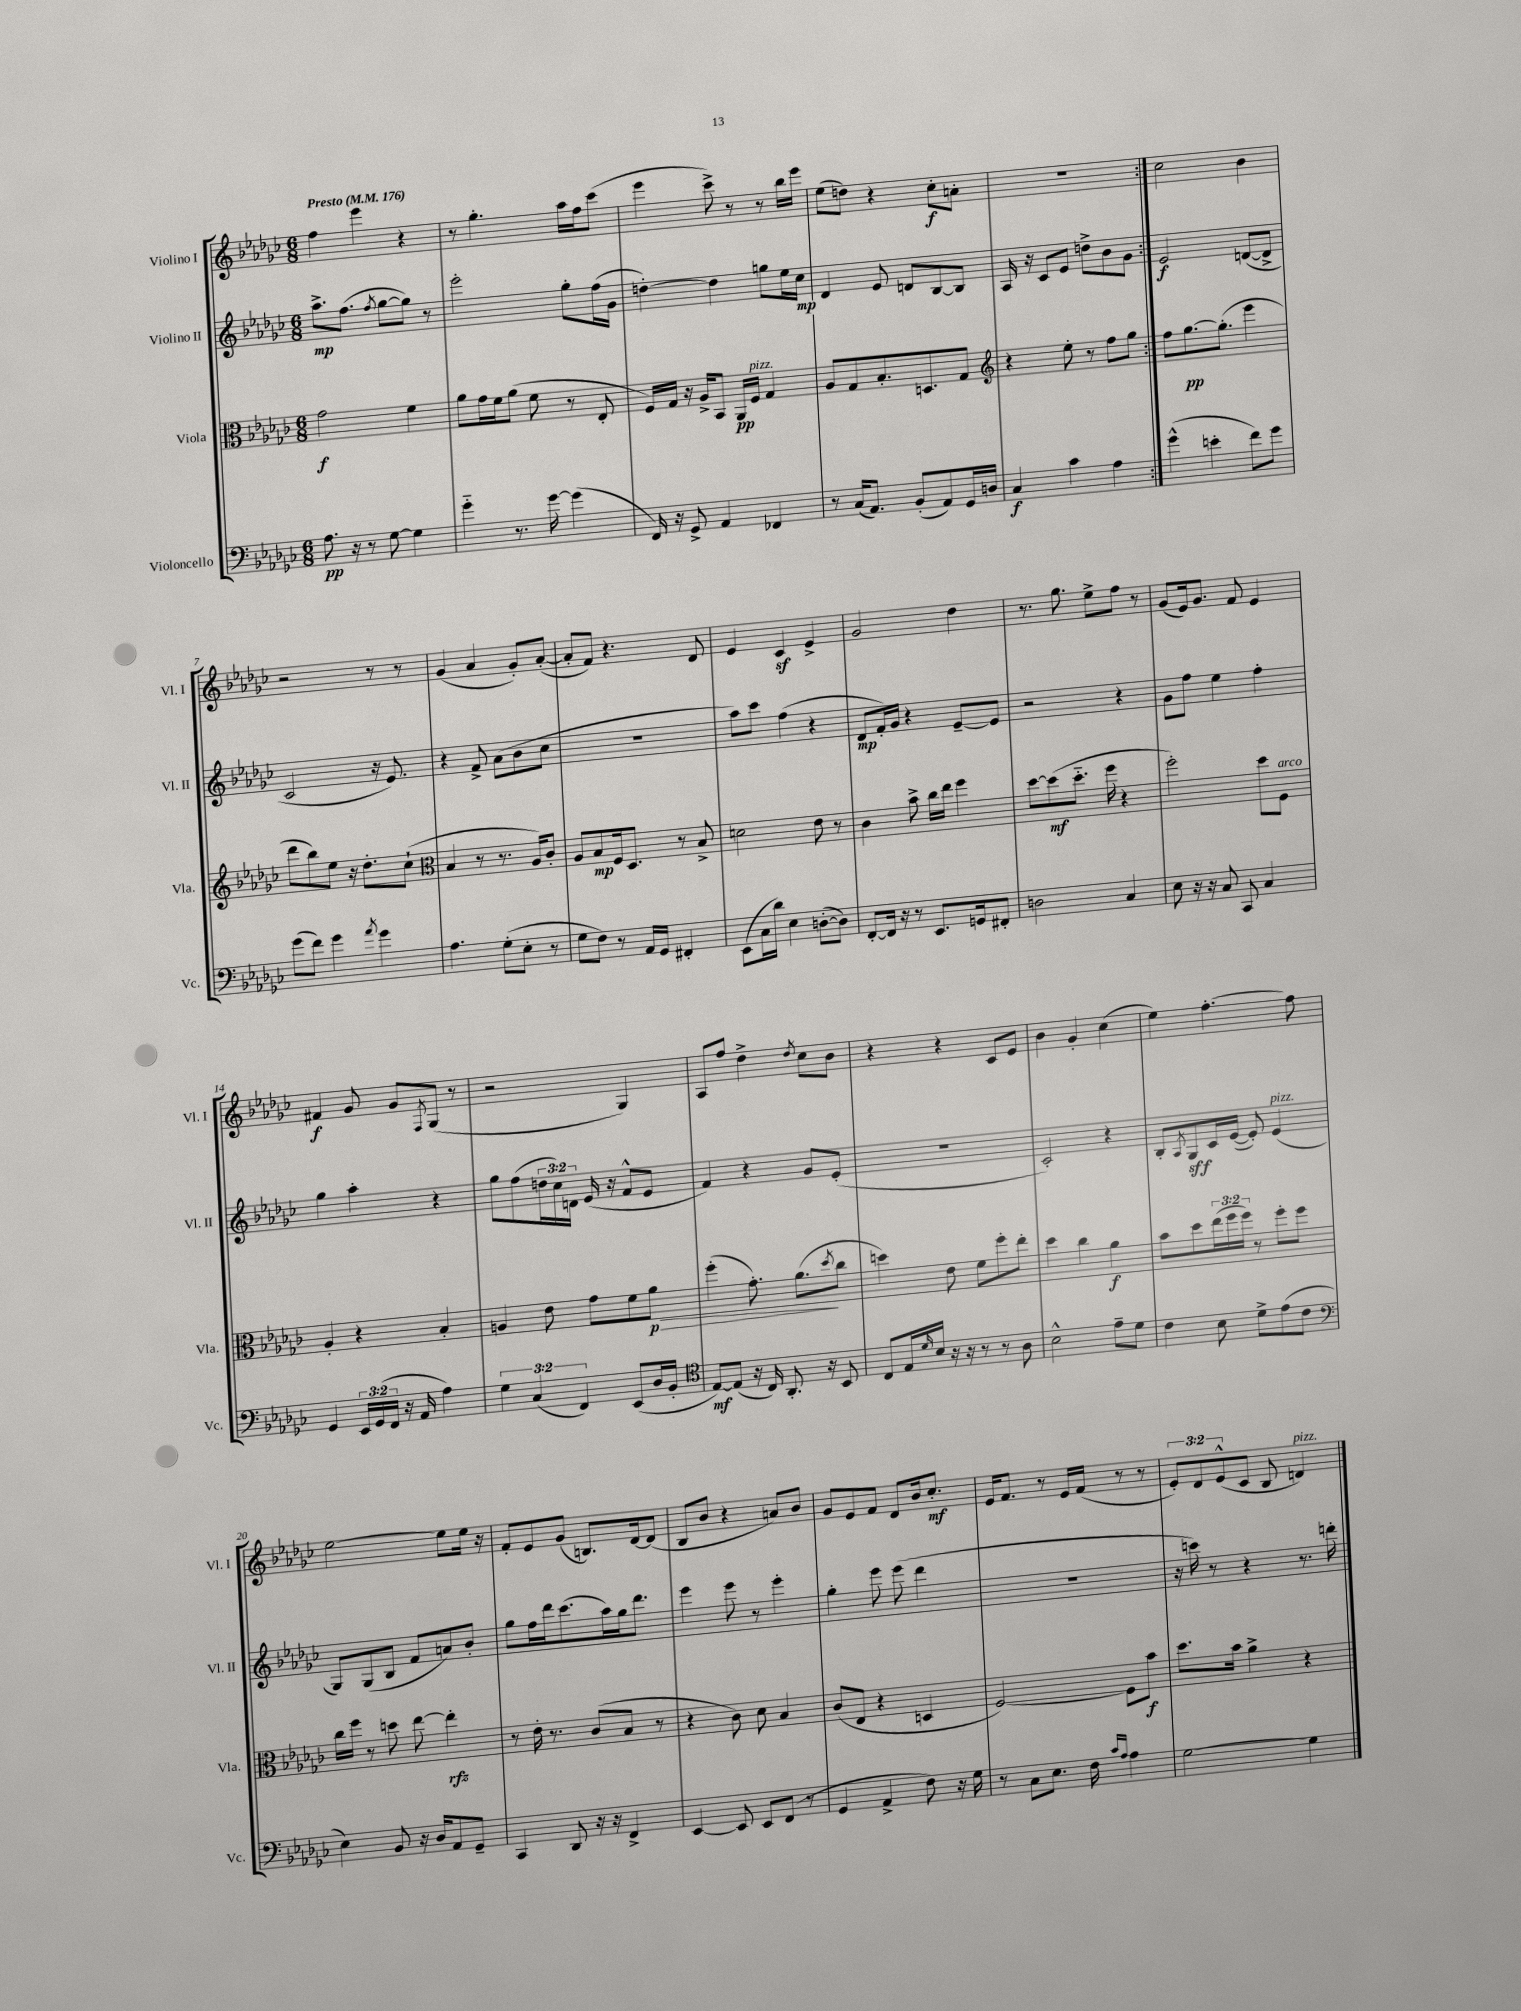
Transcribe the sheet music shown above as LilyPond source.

<<
\new StaffGroup <<
\new Staff = "s0" \with { instrumentName = "Violino I" shortInstrumentName = "Vl. I" } {
    \clef treble \key ges \major \numericTimeSignature \time 6/8 \override Staff.TupletNumber.text = #tuplet-number::calc-fraction-text \tempo "Presto" 4 = 176
    \repeat volta 2 { f''4 ees'''4 r4 |
    r8 ges''4.-. aes''16 f''16 ces'''8( |
    ees'''4 ces'''8->) r8 r8 bes''16 ees'''16 |
    ees''8( d''8) r4 ces''8-.\f a'8-. |
    R2. | }
    ces''2 bes'4 |
    r2 r8 r8 |
    ges'4( aes'4 ges'8-.) aes'8~-.( |
    aes'8-. f'8) r4. des'8 |
    ees'4 ces'4\sf ees'4-> |
    ges'2 des''4 |
    r8. ges''8. ees''8-> f''8 r8 |
    ges'8( ees'16) ges'8. f'8 ees'4 |
    fis'4\f ges'8 ges'8 \acciaccatura { f8 } ges8( r8 |
    r2 ges4) |
    aes8 f''8 des''4-> \acciaccatura { des''8 } ces''8 bes'8 |
    r4 r4 ces'8 ees'8 |
    bes'4 ges'4-. ces''4( |
    ees''4) f''4.~-. f''8 |
    ees''2~ ees''8 ees''16 r16 |
    f'8-. ees'8 ges'8( b8.) des'16~ des'8( |
    bes8 bes'8 r4 a'8) bes'8 |
    ges'8 ees'8 f'8 des'8 bes'16 ces''8.-.\mf |
    ees'16 f'8. r8 ees'16 f'16( r8 r8 |
    \tuplet 3/2 { ees'8-.) des'8 ees'8-^( } ces'8 bes8 d'4^\markup { \italic "pizz." }) \bar "|." |
}
\new Staff = "s1" \with { instrumentName = "Violino II" shortInstrumentName = "Vl. II" } {
    \clef treble \key ges \major \numericTimeSignature \time 6/8 \override Staff.TupletNumber.text = #tuplet-number::calc-fraction-text
    \repeat volta 2 { aes''8.->\mp f''8.( \acciaccatura { f''8 } ges''8~ ges''8) r8 |
    ees'''2-. ges''8-. f''16( ges'16 |
    d''4~-.) d''4 g''8 ees''16 ces''16\mp |
    des'4 ees'8 d'8 bes8~ bes8 |
    aes16 r16 ces'8 ees'8 d''8-> bes'8 ges'8 | }
    ees'2\f d'8~( d'8-> |
    ces'2 r16 ees'8.) |
    r4 f'8-> aes'8( bes'8 ces''8 |
    R2. |
    aes''8) ces'''8 f''4( r4 |
    des'8\mp f'16-.) ges'16 r4 ees'8~-- ees'8 |
    r2 r4 |
    ges'8 f''8 ees''4 f''4-. |
    ges''4 aes''4-. r4 |
    ges''8 f''8( \tuplet 3/2 { d''16 ces''16) d'16 } ees'16( r16 f'8-^ ees'8 |
    f'4) r4 ges'8 ees'8-.( |
    R2. |
    ces'2-.) r4 |
    bes8-. \acciaccatura { aes8 } ges8\sff ces'16 ees'16~( ees'8-.) ees'4^\markup { \italic "pizz." }( |
    ges8) ges8( bes8 f'8 a'8) bes'8-. |
    ges''8 f''16 des'''16 ces'''8.( aes''16) ges''16 des'''8. |
    ees'''4 ees'''8 r8 ees'''4-. |
    ges''4-. ees'''8 ees'''8( des'''4 |
    R2. |
    r16 c'''16) r8 r4 r8. d'''16-. \bar "|." |
}
\new Staff = "s2" \with { instrumentName = "Viola" shortInstrumentName = "Vla." } {
    \clef alto \key ges \major \numericTimeSignature \time 6/8 \override Staff.TupletNumber.text = #tuplet-number::calc-fraction-text
    \repeat volta 2 { ges'2\f f'4 |
    aes'8 ges'16 f'16 aes'8( f'8 r8 ees8-. |
    f16) ges16 r16 aes16-> bes,8 aes,16\pp f16^\markup { \italic "pizz." } ges4 |
    aes8 ges8 bes8.-. d8. ges8 |
    \clef treble r4 ees''8-. r8 f''8 ges''8 | }
    f''8 ges''8.~\pp ges''8.-.( ees'''4 |
    des'''8 bes''8) ees''8 r16 des''8.-. ces''8-!( |
    \clef alto bes4 r8 r8. aes16) ces'8-. |
    aes8 bes8\mp f16 des8. r8 bes8-> |
    d'2 ees'8 r8 |
    ces'4 bes'8-> ces''16 ees''16 f''4 |
    des''8~ des''8\mf( des''8.-_ f''16 r4 |
    f''2-.) des''8 f8^\markup { \italic "arco" } |
    aes4-. r4 bes4-. |
    a4 ees'8 ges'8 f'8 aes'8\p\> |
    f''4-.( ges'8.-.) aes'8.\!( \acciaccatura { des''8 } ces''8 |
    d''4) ees'8 f'8 f''8-. ees''8-. |
    des''4 ces''4 aes'4\f |
    bes'8 des''8 \tuplet 3/2 { ees''16( f''16 f''16) } r8 f''8-. f''8 |
    ces''16 f''16 r8 d''8 ees''8~ ees''4-.\rfz |
    r8 ees'16-. r8. ces'8( bes8 r8 |
    r4 ces'8) des'8 bes4 |
    ces'8( ees8 r4 d4 |
    f2~) f8 bes'8\f |
    des''8. bes'16 aes'4-> r4 \bar "|." |
}
\new Staff = "s3" \with { instrumentName = "Violoncello" shortInstrumentName = "Vc." } {
    \clef bass \key ges \major \numericTimeSignature \time 6/8 \override Staff.TupletNumber.text = #tuplet-number::calc-fraction-text
    \repeat volta 2 { aes8.\pp r16 r8 ges8~ ges4 |
    ges'4-_ r8. ges'16~ ges'4( |
    f,16) r16 ges,8-> aes,4 fes,4 |
    r8 ces16( aes,8.) bes,8-.( aes,8) ges,16 d16 |
    ces4\f ces'4 aes4 | }
    ges'4-^( e'4-. f'8) ges'8 |
    ges'8( f'8) ges'4 \acciaccatura { aes'8 } ges'4 |
    aes4. ges8-.( ees8-. r8 |
    ges8 f8) r8 aes,16 ges,16 fis,4-. |
    ees,8( ces16 des'16) ees4 d8~-.( d8) |
    f,8~-. f,16 r16 r8 ees,8. g,16 fis,8-. |
    d2 ces4 |
    ees8 r16 r16 ces8 ces,8 ces4 |
    ges,4 \tuplet 3/2 { ees,16 ges,16( f,16 } r16 aes,16 aes4) |
    \tuplet 3/2 { ges4 ces4( f,4) } ees,8( des16 bes,16-. |
    \clef tenor ees8~\mf) ees8( r16 ces16) aes,8.-. r16 bes,8 |
    ces8 ees16 \grace { des'16 } bes16 r16 r16 r8 r8 aes8 |
    bes2-^ ees'8-- des'8 |
    ces'4 bes8 des'8-> ees'8( ces'8 |
    \clef bass ees4) bes,8 r16 des16 aes,8 ges,8-- |
    ces,4 des,8 r16 r16 f,4-> |
    ees,4~ ees,8 ees,8 f,8( r8 |
    ges,4 aes,4-> f8) r16 ges16 |
    r8 ces8 ees8. f16 \grace { ces'16 aes16 } aes4 |
    ges2~ ges4 \bar "|." |
}
>>
>>
